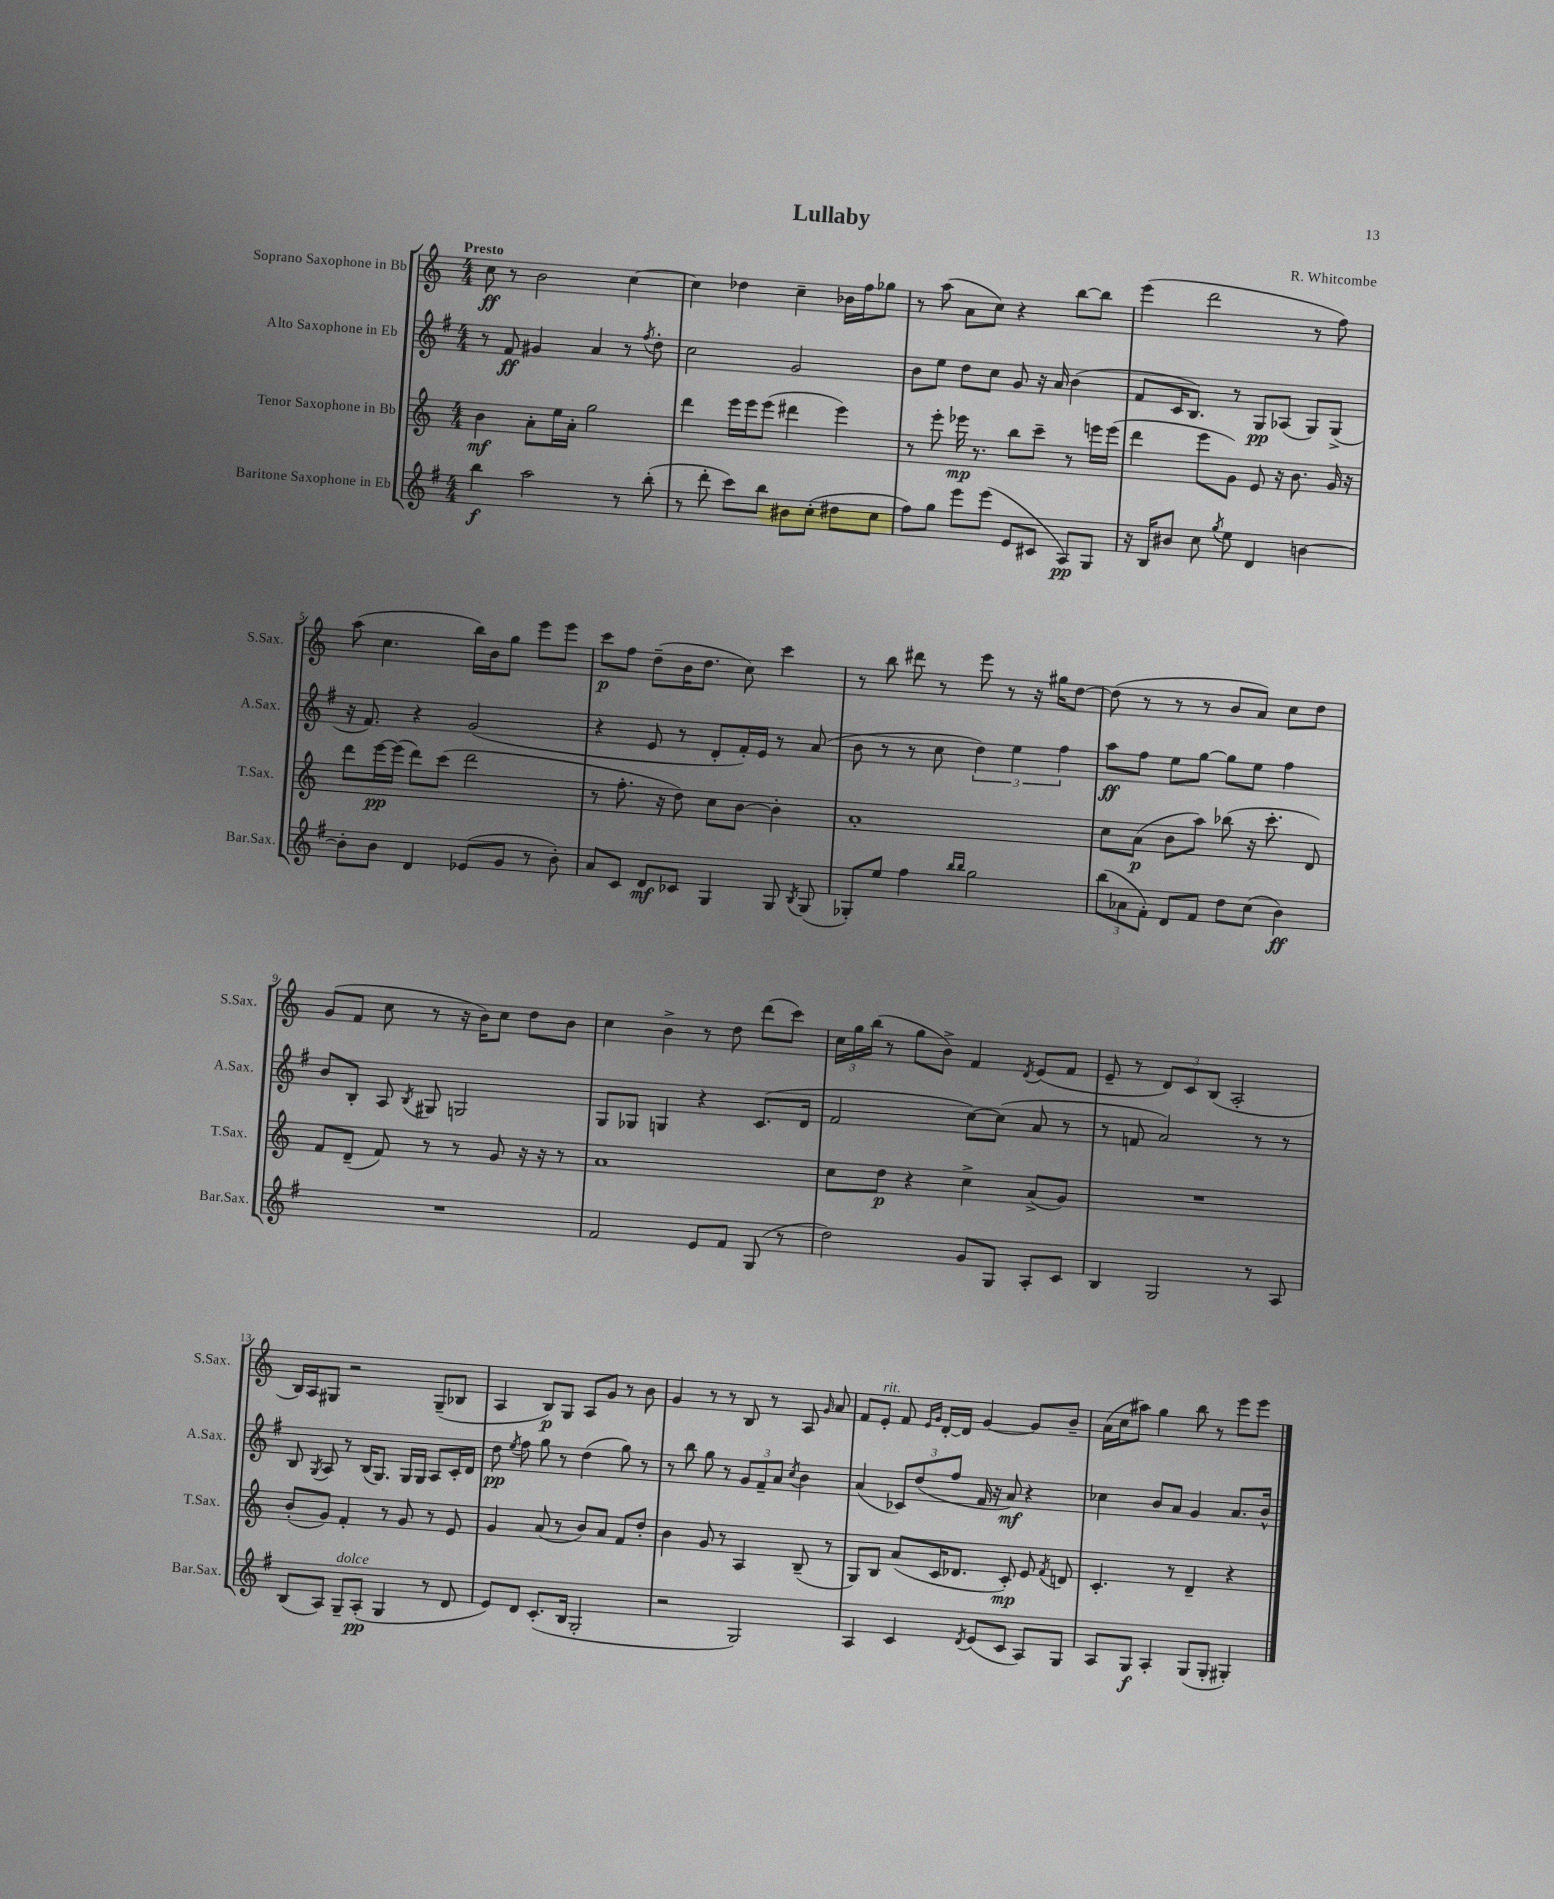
\header { title = "Lullaby" composer = "R. Whitcombe" }
<<
\new StaffGroup <<
\new Staff = "s0" \with { instrumentName = "Soprano Saxophone in Bb" shortInstrumentName = "S.Sax." } {
    \clef treble \key c \major \numericTimeSignature \time 4/4 \tempo "Presto"
    \autoBeamOff c''8\ff r8 b'2 c''4~ |
    c''4 des''4 c''4-- bes'16[ f''16 ges''8] |
    r8 a''8( a'8[ c''8]) r4 b''8[~ b''8] |
    e'''4( d'''2 r8 f''8) |
    a''8( c''4. b''16[) b'16 g''8] e'''8[ e'''8] |
    c'''8[\p f''8] d''8[--( b'16 d''8.] c''8) c'''4 |
    r8 b''8 dis'''8 r8 e'''8 r8 r16 gis''16[ d''8]~ |
    d''8( r8 r8 r8 b'8[ a'8]) c''8[ d''8] |
    g'8[( f'8] c''8 r8 r16 b'16[) c''8] d''8[ b'8] |
    c''4 b'4-> r8 d''8 d'''8[( c'''8]) |
    \tuplet 3/2 { c''16[ g''16 b''16]( } r8 g''8[ b'8]->) f'4 \acciaccatura { d'8 } e'8[( f'8] |
    e'8-- r8 \tuplet 3/2 { d'8[) c'8 b8]( } a2-. |
    b16[) a16 gis8] r2 gis8[--( bes8] |
    a4 b8[\p) g8] a8[ g'8] r8 b'8 |
    g'4 r8 r8 b8 r8 a8 \grace { g'16 } a'8 |
    f'8[ e'8]-.^\markup { \italic "rit." } f'8 \grace { e'16[ g'16] } d'16[~-. d'16] g'4~ g'8[ b'8]-- |
    a'16[( c''16 ais''8]) g''4 b''8 r8 e'''8[ e'''8] \bar "|." |
}
\new Staff = "s1" \with { instrumentName = "Alto Saxophone in Eb" shortInstrumentName = "A.Sax." } {
    \clef treble \key g \major \numericTimeSignature \time 4/4
    \autoBeamOff r8 fis'8\ff gis'4 a'4 r8 \acciaccatura { fis''8 } d''8-. |
    c''2 g'2 |
    b'8[ e''8] d''8[ c''8] g'8 r16 a'16 b'4( |
    fis'8[ c'16 b8.]) r8 g8[\pp aes8]( g8[) g8]->( |
    r16 fis'8.) r4 g'2( |
    r4 e'8 r8 d'8[-. fis'16-.) e'16] r8 a'8( |
    b'8 r8 r8 c''8 \tuplet 3/2 { d''4) e''4 fis''4 } |
    a''8[\ff fis''8] e''8[ g''8]~ g''8[ e''8] fis''4 |
    b'8[ b8]-. a8 \acciaccatura { b8 } gis8 g2 |
    g8[ ges8] g4 r4 c'8.[( d'16] |
    fis'2 c''8[~) c''8]( a'8 r8 |
    r8 f'8 a'2) r8 r8 |
    b8 \acciaccatura { g8 } a8 r8 b16[( g8.]) g16[ g16] a8[ c'16-. d'16] |
    d''8\pp \acciaccatura { e''8 } fis''8 g''8 r8 d''4( g''8) r8 |
    r8 b''8 g''8 r8 \tuplet 3/2 { g'8[ fis'8-- a'8] } \acciaccatura { c''8 } b'4 |
    a'4( \tuplet 3/2 { ces'8[) d''8( fis''8] } fis'16 r16 a'8\mf) r4 |
    ces''4 b'8[ a'8] g'4 a'8.[ b'16]-^ \bar "|." |
}
\new Staff = "s2" \with { instrumentName = "Tenor Saxophone in Bb" shortInstrumentName = "T.Sax." } {
    \clef treble \key c \major \numericTimeSignature \time 4/4
    \autoBeamOff b'4\mf a'8[-. e''16 a'16]-. g''2 |
    d'''4 e'''16[ e'''16 e'''8]( dis'''4 e'''4) |
    r8 e'''8-. ees'''16\mp r8. b''8[ c'''8]-- r8 e'''16[ e'''16]( |
    d'''4 e'''8[ g'8]) e'8 r16 b'8. g'16 r16 |
    d'''8[ e'''16~\pp e'''16]( d'''8[) c'''8]( d'''2 |
    r8 f''8.-. r16 d''8) c''8[ b'8]~ b'4-. |
    a'1-. |
    c''8[ a'8]\p( b'8[ a''8]) bes''8( r16 c'''8.-. d'8) |
    f'8[ d'8]--( f'8) r8 r8 g'8 r16 r16 r8 |
    a'1 |
    c''8[ d''8]\p r4 c''4-> a'8[->( g'8]) |
    R1 |
    b'8[-.( g'8]) f'4-. r8 g'8 r8 e'8 |
    g'4 a'8( r8 b'8[) a'8] f'8[ d''8]-. |
    b'4 g'8 r8 a4 b8--( r8 |
    g8[) b8] a'8[( c'16 des'8.] c'8-.\mp) e'8 \acciaccatura { f'8 } d'8 |
    c'4.-. r8 d'4-- r4 \bar "|." |
}
\new Staff = "s3" \with { instrumentName = "Baritone Saxophone in Eb" shortInstrumentName = "Bar.Sax." } {
    \clef treble \key g \major \numericTimeSignature \time 4/4
    \autoBeamOff b''4\f a''2 r8 b''8-.( |
    r8 d'''8-. c'''8[) b''8] bis'8[ c''8]-.( dis''8[ c''8] |
    fis''8[) g''8] e'''8[ e'''8]( e'8[ cis'8] a8[\pp) g8] |
    r16 b16[ bis'8] c''8 \acciaccatura { g''8 } e''8 d'4 b'4~ |
    b'8[-. b'8] d'4 ees'8[( g'8] r8 b'8-.) |
    a'8[ c'8] d'8[\mf ces'8] g4 g8 \acciaccatura { b8 } g8( |
    ges8[-.) e''8] fis''4 \grace { b''16[ b''16] } g''2 |
    \tuplet 3/2 { b''8[( aes'8 fis'8]-.) } d'8[ fis'8] d''8[ c''8]( b'4\ff) |
    R1 |
    fis'2 e'8[ fis'8] g8( r8 |
    d''2) g'8[ g8] a8[-. c'8] |
    b4 g2 r8 a8 |
    b8[( a8]) g8[--^\markup { \italic "dolce" } a8]-.\pp( g4 r8 d'8 |
    e'8[) d'8] c'8.[-.( b16] g2-. |
    r2 g2) |
    a4 c'4 \acciaccatura { d'8 } e'8[( c'8] a8[) g8] |
    a8[ g8]\f a4-. g8[( g8]-. gis4-.) \bar "|." |
}
>>
>>
